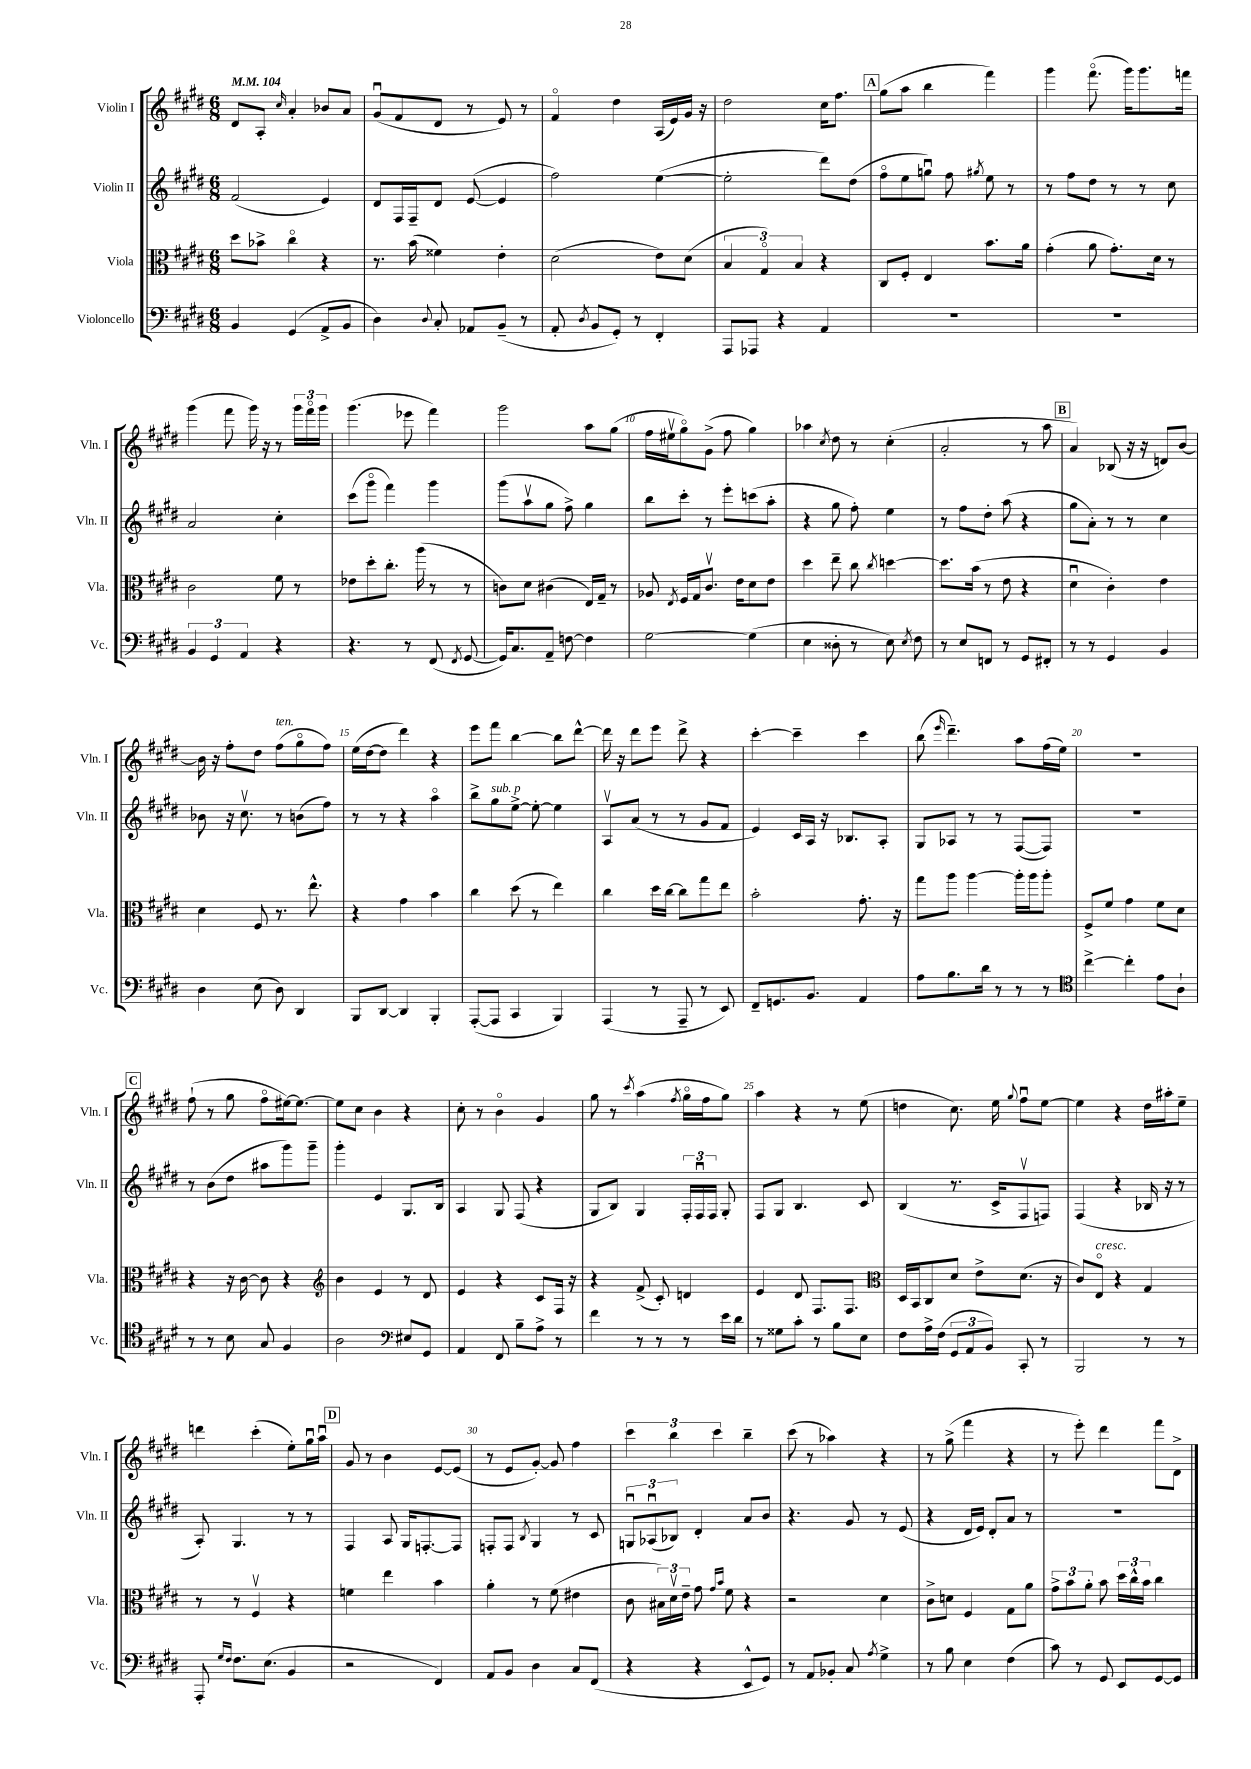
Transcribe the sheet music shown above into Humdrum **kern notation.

**kern	**kern	**kern	**kern
*staff4	*staff3	*staff2	*staff1
*clefF4	*clefC3	*clefG2	*clefG2
*k[f#c#g#d#]	*k[f#c#g#d#]	*k[f#c#g#d#]	*k[f#c#g#d#]
*M6/8	*M6/8	*M6/8	*M6/8
*MM104	*MM104	*MM104	*MM104
4BB	8dd#	(2f#	8d#
.	8b-^	.	8A'
.	.	.	16qqcc#
(4GG#	4cc#o	.	4a'
8AA^	4r	4e)	8b-
8BB	.	.	8a
=	=	=	=
4D#)	8.r	8d#	(8g#u
.	.	16F#	8f#
.	(16b	16F#~	.
8qqD#	.	.	.
8C#'	4f##)	8d#	8d#
8AA-	.	([8e	8r
(8BB~	4e'	4e]	8e)
8r	.	.	8r
=	=	=	=
8AA'	(2d#	2ff#)	4f#o
8qD#	.	.	.
8BB	.	.	.
8GG#')	.	.	4dd#
8r	.	.	.
4FF#'	8e)	([4ee	(16A
.	.	.	16e)
.	(8d#	.	16g#
.	.	.	16r
=	=	=	=
8AAA	6B	2ee']	2dd#
8AAA-	.	.	.
.	6G#o)	.	.
4r	.	.	.
.	6B	.	.
4AA	4r	8ddd#)	16cc#
.	.	.	8.ff#
.	.	(8dd#	.
=	=	=	=
2.r	8C#	8ff#o	(8gg#
.	8F#'	8ee	8aa
.	4E	8ggu)	4bb
.	.	8ff#	.
.	.	8qgg#	.
.	8.b	8ee	4fff#)
.	.	8r	.
.	16a	.	.
=	=	=	=
2.r	(4g#'	8r	4ggg#
.	.	8ff#	.
.	8a	8dd#	(8.fff#o
.	8.g#')	8r	.
.	.	.	16ggg#)
.	.	8r	8.ggg#
.	16d#	.	.
.	8r	8cc#	.
.	.	.	16fff
=	=	=	=
6BB	2c#	2a	(4ggg#
6GG#	.	.	.
.	.	.	8fff#
6AA	.	.	.
.	.	.	16ggg#)
.	.	.	16r
4r	8f#	4cc#'	8r
.	8r	.	24ggg#
.	.	.	24fff#o
.	.	.	24ggg#
=	=	=	=
4.r	8e-	(8ccc#	(4.ggg#
.	8dd#'	8ggg#o	.
.	8.cc#'	4fff#)	.
8r	.	.	8eee-
.	(16aa	.	.
(8FF#	8r	4ggg#	4fff#)
8qFF#	.	.	.
[8GG#	8r	.	.
=	=	=	=
16GG#])	8c)	(8ggg#	2ggg#
8.C#	.	.	.
.	8d#	8aav	.
8AA~	(4c#	8gg#	.
[8F	.	8ff#^)	.
4F]	16E)	4gg#	8aa
.	16G#~	.	.
.	8r	.	(8gg#
=	=	=	=
[2G#	8A-	8bb	16ff#
.	.	.	16ee#v
.	8qE	.	.
.	16F#	8ccc#'	8gg#o)
.	16G#	.	.
.	8.c#v	8r	(8g#^
.	.	8eee'	8ff#
.	16e	.	.
(4G#]	8d#	(8ccc	4gg#)
.	8e	8aa'	.
=	=	=	=
4E	4dd#	4r	4aa-
.	.	.	8qcc#
8D##'	8ee~	8gg#	8dd#
8r	8cc#	8ff#')	8r
.	8qcc#	.	.
8E)	[4dd	4ee	(4cc#'
8qE	.	.	.
8F#	.	.	.
=	=	=	=
8r	8.dd]	8r	2a'
8E	.	8ff#	.
.	(16b	.	.
8FF	8r	8dd#'	.
8r	8e	(8aa	.
8GG#	4r	4r	8r
8FF#'	.	.	8aa
=	=	=	=
8r	4d#u	8gg#	4a)
8r	.	8a')	.
4GG#	4c#')	8r	(8B-
.	.	8r	16r
.	.	.	16r
4BB	4e	4cc#	8d)
.	.	.	[8b
=	=	=	=
4D#	4d#	8b-	16b]
.	.	.	16r
.	.	16r	8ff#'
.	.	8.cc#v	.
(8E	8F#	.	8dd#
8D#)	8.r	8r	(8ff#
4DD#	.	(8b	8gg#o
.	8.ee^^	.	.
.	.	8ff#)	8ff#)
=	=	=	=
8BBB	4r	8r	(16ee
.	.	.	[16dd#
[8DD#	.	8r	8dd#]
4DD#]	4g#	4r	4ddd#)
4BBB'	4b	4aao	4r
=	=	=	=
([8AAA'	4cc#	8bb^	8eee
8AAA]	.	8gg#	8fff#
4CC#	(8dd#	[8ee^	[4bb
.	8r	8ee'_	.
4BBB)	4ee)	4ee]	8bb]
.	.	.	[8ddd#^^
=	=	=	=
(4AAA	4cc#	8Av	16ddd#]
.	.	.	16r
.	.	(8a	8ddd#
8r	16dd#	8r	8eee
.	[16cc#	.	.
8AAA~	8cc#]	8r	8ddd#^
8r	8gg#	8g#	4r
8EE)	8ee	8f#	.
=	=	=	=
8FF#~	2b'	4e)	[4ccc#'
8.GG	.	.	.
.	.	16c#	4ccc#~]
8.BB	.	16A	.
.	.	16r	.
.	.	8.B-	.
4AA	8.g#'	.	4ccc#
.	.	8A'	.
.	16r	.	.
=	=	=	=
8A	8gg#	8G#	(8bb
.	.	.	16qqeee
8.B	8aa	8A-	4.ddd#~)
.	[4aa	8r	.
16d#	.	.	.
8r	.	8r	.
8r	16aa']	([8F#	8aa
.	16aa	.	.
8r	8aa'	8F#])	(16ff#
.	.	.	16ee)
=	=	=	=
*clefC4	*	*	*
[4cc#^	8F#^	2.r	2.r
.	8f#	.	.
4cc#']	4g#	.	.
8e	8f#	.	.
8A`	8d#	.	.
=	=	=	=
8r	4r	8r	(8ff#`
8r	.	(8b	8r
8B	16r	8dd#	8gg#
.	[16c#	.	.
8G#	8c#]	8aa#	8ff#o
4F#	4r	8ggg#)	[16ee#)
.	.	.	8.ee#_
.	.	8ggg#~	.
=	=	=	=
*	*clefG2	*	*
2A	4b	4ggg#'	8ee#]
.	.	.	8cc#
.	4e	4e	4b
*clefF4	*	*	*
8E#	8r	8.G#	4r
8GG#	8d#	.	.
.	.	16B	.
=	=	=	=
4AA	4e	4A	8cc#'
.	.	.	8r
8FF#	4r	8G#	4bo
8B~	.	(8F#	.
8A^	8c#	4r	4g#
8r	16F#	.	.
.	16r	.	.
=	=	=	=
4f#	4r	8G#	8gg#
.	.	8B)	8r
.	.	.	8qccc#
8r	(8f#^	4G#	(4aa
8r	8c#')	.	.
.	.	.	8qff#
8r	4d	24F#'	16gg#o
.	.	24F#u	.
.	.	.	16ff#
.	.	24F#	.
16e	.	8G#'	8gg#)
16d#	.	.	.
=	=	=	=
8r	4e	8F#	4aa
8G##	.	8G#	.
8c#'	8d#	4.B	4r
8r	8.F#	.	.
8B	.	.	8r
.	8.F#	.	.
8E	.	8c#	(8ee
=	=	=	=
*	*clefC3	*	*
8F#	16D#	(4B	4dd
.	16BB	.	.
16A^	8C#	.	.
(16F#	.	.	.
12GG#	8d#	8.r	8.cc#)
12AA	.	.	.
.	8e^	.	.
12BB)	.	.	.
.	.	16c#^	16ee
.	.	.	8qqgg#
8CC#'	(8.d#	8F#v	8ff#u
8r	.	8F)	[8ee
.	16r	.	.
=	=	=	=
2BBB	8c#)	(4F#	4ee]
.	8Eo	.	.
.	4r	4r	4r
8r	4G#	16B-	16dd#
.	.	16r	16aa#'
8r	.	8r	8ee~
=	=	=	=
8AAA'	8r	8A')	4ddd
16qqG#	.	.	.
16qqF#	.	.	.
8.F#	8r	4.G#	.
.	4F#v	.	(4ccc#'
(8.E	.	.	.
4BB	4r	8r	8ee')
.	.	8r	16gg#u
.	.	.	16aau
=	=	=	=
2r	4f	4F#	8g#
.	.	.	8r
.	4ee	8A	4b
.	.	16G#	.
.	.	[8.F'	.
4FF#)	4b	.	[8e
.	.	8F]	(8e]
=	=	=	=
8AA	4a'	8F'	8r
8BB	.	8F	8e
.	.	8qB	.
4D#	8r	4G#	[8g#')
.	(8f#	.	8g#]
8C#	4e#	8r	4ff#
(8FF#	.	8c#	.
=	=	=	=
4r	8c#	12Gu	6ccc#
.	.	(12A-u	.
.	24B#)	.	.
.	24d#v	12B-)	6bb
.	24e~	.	.
4r	8g#	4d#'	.
.	.	.	6ccc#
.	16qqg#	.	.
.	16qqb	.	.
.	8f#	.	.
8EE^^	4r	8a	4bb~
8GG#)	.	8b	.
=	=	=	=
8r	2r	4.r	(8ccc#
8AA	.	.	8r
8BB-'	.	.	4aa-)
8C#	.	8g#	.
8qA	.	.	.
4G#^	4d#	8r	4r
.	.	(8e	.
=	=	=	=
8r	8c#^	4r	8r
8B	8d	.	(8gg#^
4E	4F#	16d#	4fff#
.	.	16e)	.
.	.	8d#'	.
(4F#	8G#	8a	4r
.	8a	8r	.
=	=	=	=
8c#)	12g#^	2.r	8r
.	12b	.	.
8r	.	.	8eee')
.	12a'	.	.
8GG#	8b	.	4ddd#
8EE	24dd#	.	.
.	24cc#^^	.	.
.	24b	.	.
[8GG#	4cc#	.	8fff#
8GG#]	.	.	8d#^
==	==	==	==
*-	*-	*-	*-
